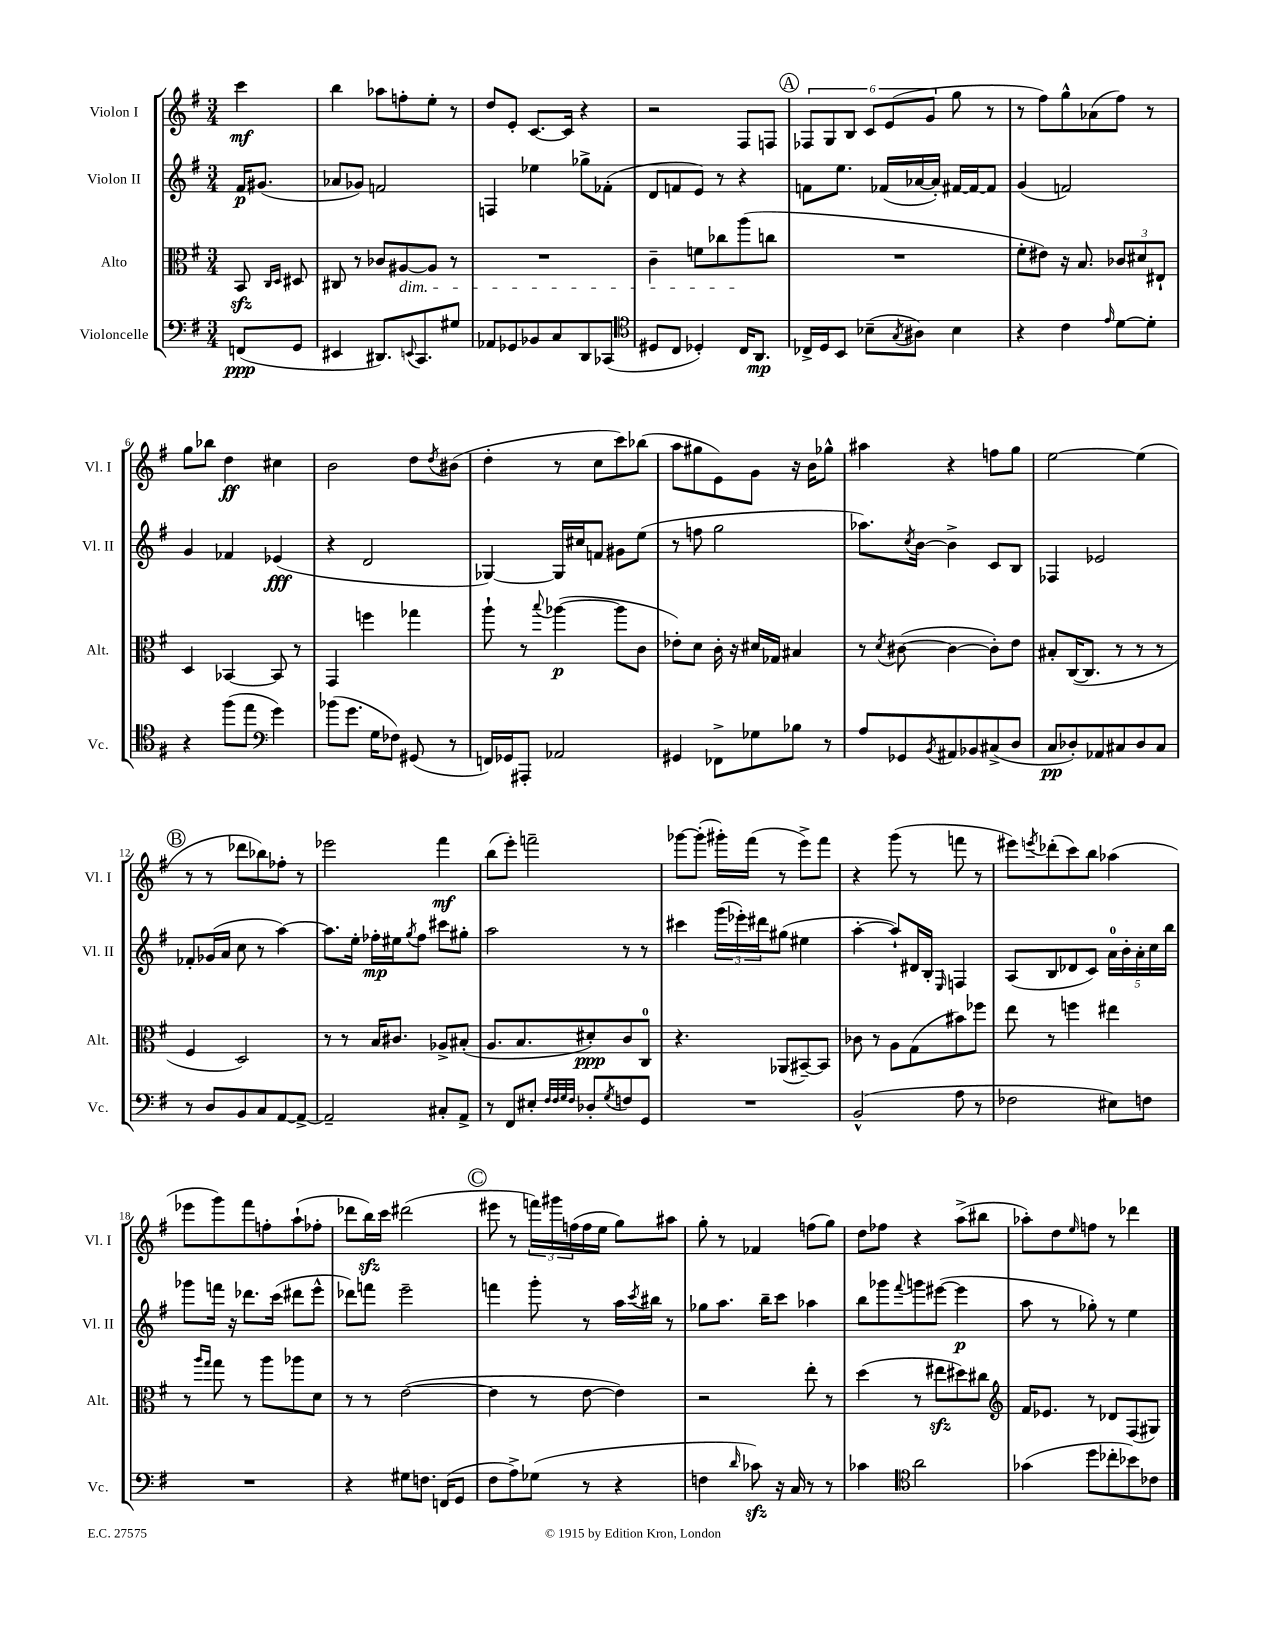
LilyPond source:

<<
\new StaffGroup <<
\new Staff = "s0" \with { instrumentName = "Violon I" shortInstrumentName = "Vl. I" } {
    \clef treble \key g \major \numericTimeSignature \time 3/4 \partial 4
    c'''4\mf |
    b''4 aes''8 f''8-. e''8-. r8 |
    d''8 e'8-. c'8.~ c'16 r4 |
    r2 fis8 f8 |
    \mark \markup { \circle "A" } \tuplet 6/4 { fes8 g8 b8 c'8 e'8( g'8 } g''8 r8 |
    r8 fis''8) g''8-^ aes'8( fis''8) r8 |
    g''8 bes''8 d''4\ff cis''4 |
    b'2 d''8 \acciaccatura { d''8 } bis'8( |
    d''4-. r8 c''8 c'''8) bes''8( |
    a''8 gis''8 e'8) g'8 r16 b'16 ges''8-^ |
    ais''4 r4 f''8 g''8 |
    e''2~ e''4( |
    \mark \markup { \circle "B" } r8 r8 des'''8 bes''8) fes''8-. r8 |
    ees'''2 fis'''4\mf |
    b''8( e'''8-.) f'''2-- |
    ges'''8~ ges'''8-.( gis'''16-.) fis'''16( r8 e'''8->) fis'''8 |
    r4 g'''8( r8 f'''8 r8 |
    eis'''8) \acciaccatura { e'''8 } des'''8-.( c'''8) b''8 aes''4( |
    ees'''8 g'''8) fis'''8 f''8-. a''8-!( fes''8-. |
    des'''8 b''16\sfz) c'''16 dis'''2( |
    \mark \markup { \circle "C" } eis'''8 r8 \tuplet 3/2 { f'''16) gis'''16 f''16( } f''16 e''16 g''8) ais''8 |
    g''8-. r8 fes'4 f''8( g''8) |
    d''8 fes''8 r4 a''8->( bis''8 |
    aes''8-.) d''8 \grace { e''16 } f''8 r8 des'''4 \bar "|." |
}
\new Staff = "s1" \with { instrumentName = "Violon II" shortInstrumentName = "Vl. II" } {
    \clef treble \key g \major \numericTimeSignature \time 3/4 \partial 4
    fis'16\p gis'8.( |
    aes'8 ges'8) f'2 |
    f4 ees''4 ges''8-> fes'8-.( |
    d'8 f'8 e'8) r8 r4 |
    \mark \markup { \circle "A" } f'8 e''8. fes'16( aes'16~ aes'16-.) fis'16~ fis'16~ fis'8 |
    g'4( f'2) |
    g'4 fes'4 ees'4\fff( |
    r4 d'2 |
    ges4~) ges16 cis''16 f'8 gis'8 e''8( |
    r8 f''8 g''2 |
    aes''8.) \acciaccatura { c''8 } b'16~ b'4-> c'8 b8 |
    fes4 ees'2 |
    \mark \markup { \circle "B" } fes'8-. ges'16( a'16 c''8 r8 a''4~) |
    a''8. e''16-. fes''16-.\mp eis''16 \acciaccatura { g''8 } fes''8 cis'''8 gis''8-. |
    a''2 r8 r8 |
    cis'''4 \tuplet 3/2 { g'''16( ees'''16-.) dis'''16 } gis''8( eis''4 |
    a''4~-. a''8-!) dis'16 b16-. \grace { e16 } f4 |
    a8( b8 des'8 c'8) \tuplet 5/4 { a'16-0 b'16-. a'16-. c''16 b''16 } |
    ges'''8 f'''16 r16 des'''8. c'''16( dis'''8 e'''8-^ |
    des'''8) f'''8 e'''2-- |
    \mark \markup { \circle "C" } f'''4 g'''8-. r8 a''16 \acciaccatura { c'''8 } bis''16 r8 |
    ges''8 a''8. b''16-- c'''8 aes''4 |
    b''8 ges'''8 \appoggiatura { fis'''8 } g'''8 eis'''8~( eis'''4\p |
    a''8 r8 ges''8-.) r8 e''4 \bar "|." |
}
\new Staff = "s2" \with { instrumentName = "Alto" shortInstrumentName = "Alt." } {
    \clef alto \key g \major \numericTimeSignature \time 3/4 \partial 4
    b,8\sfz \grace { c16 d16 } dis8 |
    cis8 r8 ces'8 ais8~\dim ais8 r8 |
    R2. |
    c'4-- f'8 ces''8 a''8\!( c''8 |
    \mark \markup { \circle "A" } R2. |
    fis'8-. eis'8) r16 b8. \tuplet 3/2 { ces'8 dis'8 eis8-! } |
    d4 bes,4~ bes,8 r8 |
    g,4 f''4 ges''4 |
    a''8-! r8 \appoggiatura { b''8 } aes''4~\p( aes''8 c'8 |
    ees'8-.) d'8 c'16-. r16 dis'16 ges16 bis4 |
    r8 \acciaccatura { d'8 } cis'8~( cis'4~ cis'8-.) e'8 |
    bis8-. c16~( c8. r8 r8 r8 |
    \mark \markup { \circle "B" } fis4 d2) |
    r8 r8 b16 cis'8. aes8-> bis8-.( |
    a8. b8. dis'8-.\ppp) c'8 c8-0 |
    r4. aes,8( bis,8~--) bis,8 |
    ces'8 r8 a8 g8( bis'8) fes''8 |
    e''8 r8 f''4 eis''4 |
    r8 \grace { a''16 g''16 } g''8 r8 a''8 aes''8 d'8 |
    r8 r8 e'2~( |
    \mark \markup { \circle "C" } e'4 r8 e'8~ e'4) |
    r2 e''8-. r8 |
    d''4( r8 eis''8\sfz dis''8) cis''8 |
    \clef treble fis'16 ees'8. r8 des'8 fis8( gis8) \bar "|." |
}
\new Staff = "s3" \with { instrumentName = "Violoncelle" shortInstrumentName = "Vc." } {
    \clef bass \key g \major \numericTimeSignature \time 3/4 \partial 4
    f,8\ppp( g,8 |
    eis,4 dis,8.) \appoggiatura { e,8 } c,8. gis8 |
    aes,8 ges,8 bes,8 c8 d,8 ces,8( |
    \clef tenor dis8 c8 des4-.) c16 a,8.\mp |
    \mark \markup { \circle "A" } ces16-> d16 b,8 bes8--( \acciaccatura { g8 } ais8) bes4 |
    r4 c'4 \grace { e'16 } d'8~ d'8-. |
    r4 fis''8( e''8 \clef bass g'4) |
    bes'8( g'8. g16 fes8) gis,8( r8 |
    f,16) ges,16 ais,,8-. aes,2 |
    gis,4 fes,8-> ges8 bes8 r8 |
    a8 ges,8 \acciaccatura { b,8 } ais,8 bes,8 cis8->( d8 |
    c8\pp des8-.) aes,8 cis8 des8 cis8 |
    \mark \markup { \circle "B" } r8 d8 b,8 c8 a,8~ a,8~-> |
    a,2-- cis8-. a,8-> |
    r8 fis,8 eis8-. \grace { fis32 fis32 g32 fis32 } des8-. \acciaccatura { g8 } f8 g,8 |
    R2. |
    b,2-^( a8 r8 |
    fes2 eis8) f8 |
    R2. |
    r4 gis8 f8. f,16( g,8 |
    \mark \markup { \circle "C" } fis8 a8->) ges8( r8 r4 |
    f4 \grace { d'16 } ces'8\sfz) r16 c16 r8 r8 |
    ces'4 \clef tenor a'2 |
    ges'4( d''8 ces''8-. bes'8) ces'8 \bar "|." |
}
>>
>>
